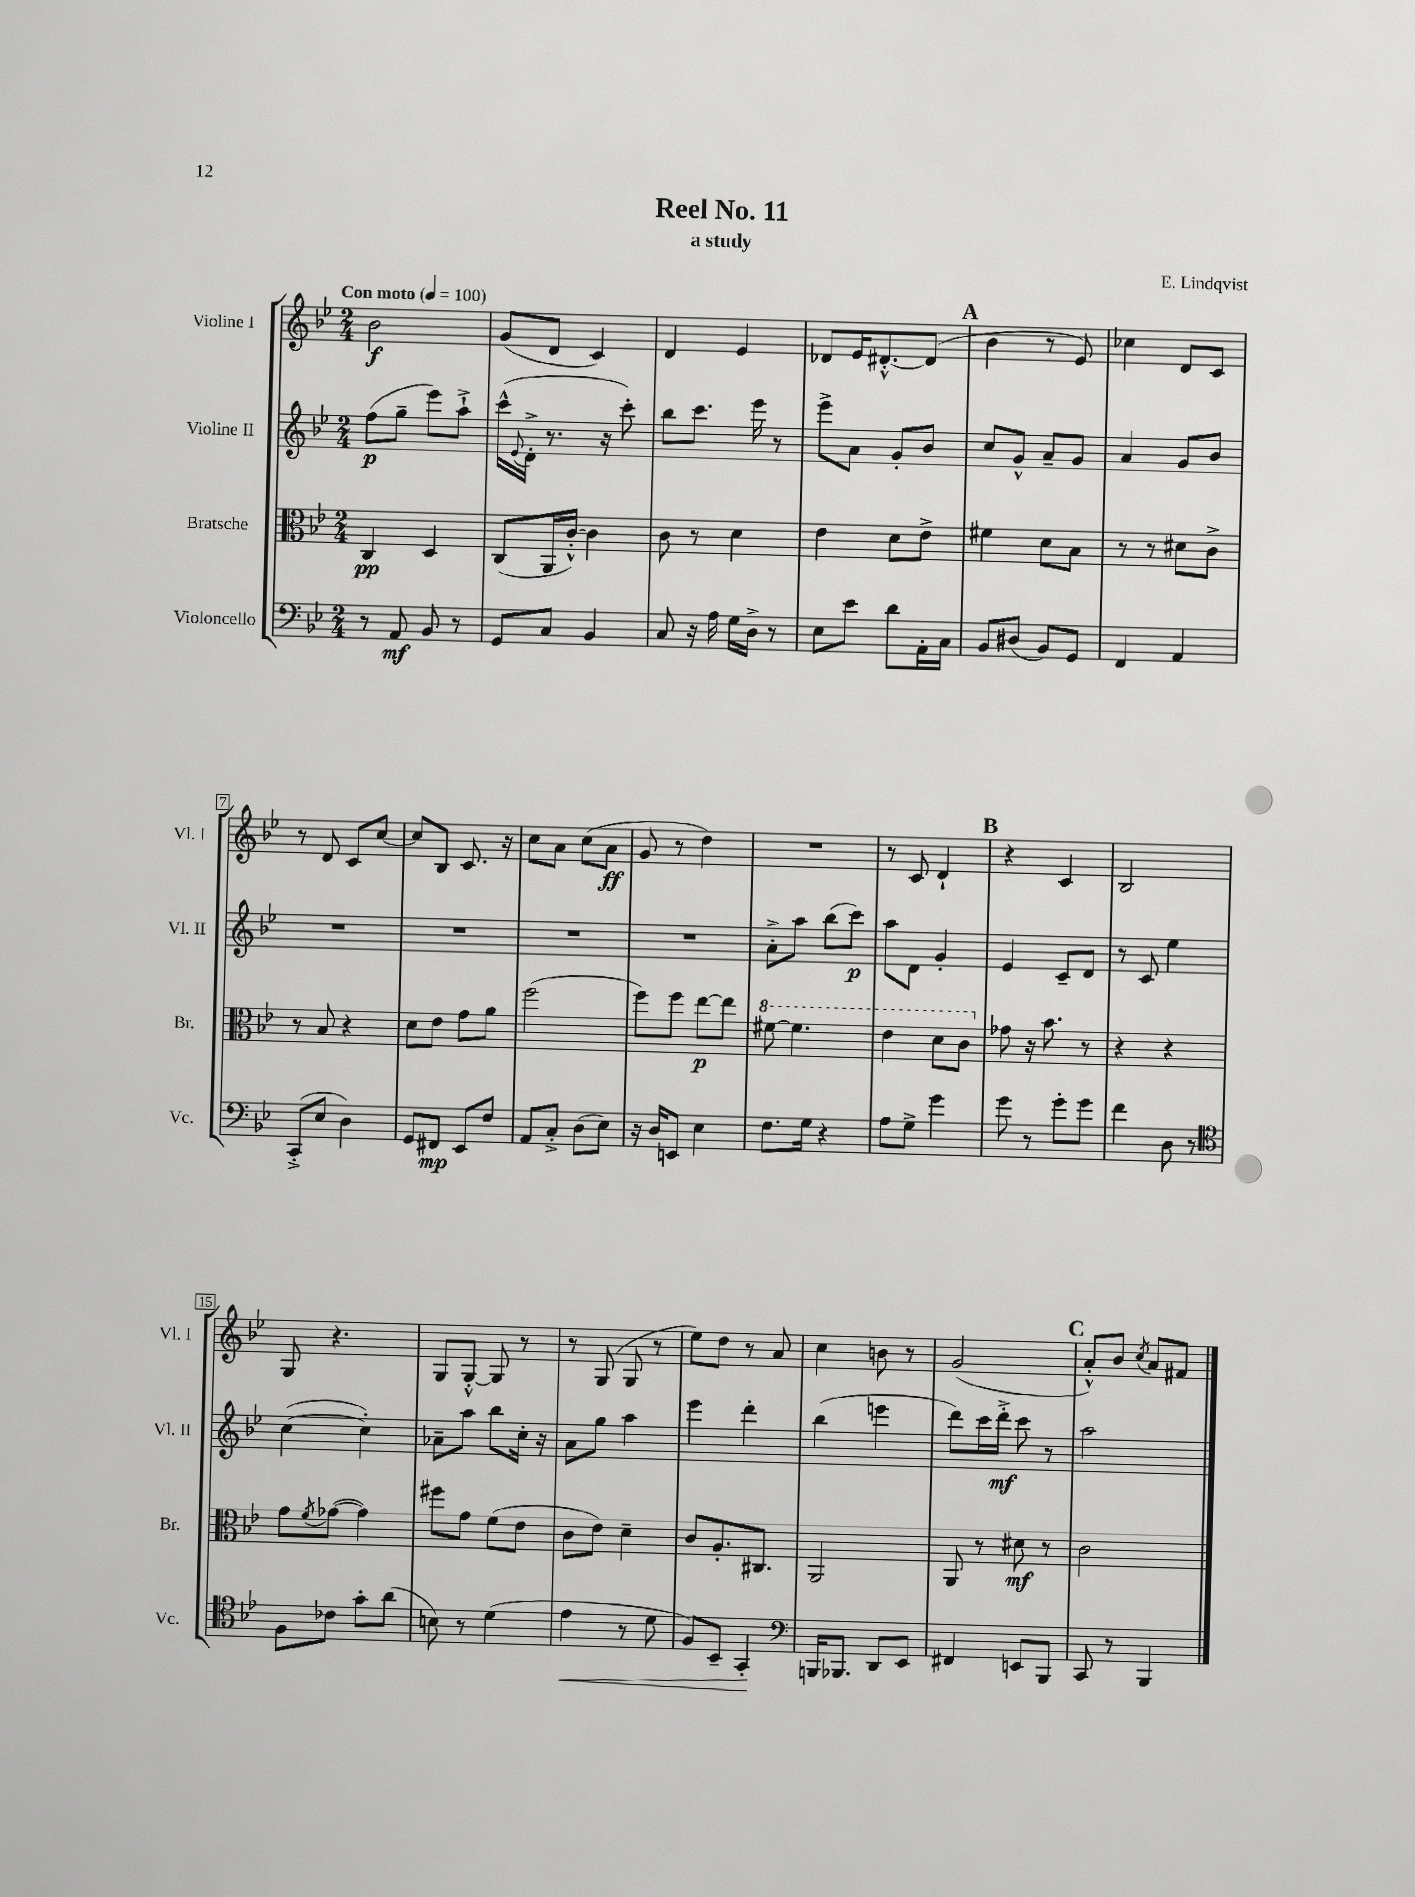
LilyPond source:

\header { title = "Reel No. 11" composer = "E. Lindqvist" subtitle = "a study" }
<<
\new StaffGroup <<
\new Staff = "s0" \with { instrumentName = "Violine I" shortInstrumentName = "Vl. I" } {
    \clef treble \key bes \major \numericTimeSignature \time 2/4 \tempo "Con moto" 4 = 100
    bes'2\f |
    g'8( d'8 c'4) |
    d'4 ees'4 |
    des'8 ees'16 dis'8.~-.-^ dis'8( |
    \mark \markup { \bold "A" } bes'4 r8 ees'8) |
    ces''4 d'8 c'8 |
    r8 d'8 c'8 c''8~ |
    c''8 bes8 c'8. r16 |
    c''8 a'8 c''8( a'8\ff |
    g'8 r8 d''4) |
    R2 |
    r8 c'8 d'4-! |
    \mark \markup { \bold "B" } r4 c'4 |
    bes2 |
    g8 r4. |
    g8 g8~-.-^ g8 r8 |
    r8 g8( g8 r8 |
    ees''8) d''8 r8 a'8 |
    c''4 b'8 r8 |
    g'2( |
    \mark \markup { \bold "C" } a'8-.-^) bes'8 \acciaccatura { c''8 } a'8 fis'8 \bar "|." |
}
\new Staff = "s1" \with { instrumentName = "Violine II" shortInstrumentName = "Vl. II" } {
    \clef treble \key bes \major \numericTimeSignature \time 2/4
    f''8\p( g''8-- ees'''8) a''8-!-> |
    c'''16-^( \appoggiatura { ees'8 } d'16-.-> r8. r16 c'''8-.) |
    bes''8 c'''8. ees'''16 r8 |
    ees'''8-> a'8 g'8-. bes'8 |
    \mark \markup { \bold "A" } c''8 g'8-^ a'8-- g'8 |
    a'4 g'8 bes'8 |
    R2 |
    R2 |
    R2 |
    R2 |
    a'8-.-> a''8 bes''8( c'''8\p) |
    a''8 d'8 g'4-. |
    \mark \markup { \bold "B" } ees'4 c'8-- d'8 |
    r8 c'8 ees''4 |
    c''4~( c''4-.) |
    aes'8-- a''8 bes''8 c''16-. r16 |
    a'8 g''8 a''4 |
    ees'''4 d'''4-. |
    bes''4( e'''4 |
    d'''8) c'''16 d'''16-.->\mf c'''8 r8 |
    \mark \markup { \bold "C" } a''2 \bar "|." |
}
\new Staff = "s2" \with { instrumentName = "Bratsche" shortInstrumentName = "Br." } {
    \clef alto \key bes \major \numericTimeSignature \time 2/4
    c4\pp d4 |
    c8( a,16 c'16~-.-^) c'4 |
    c'8 r8 d'4 |
    ees'4 d'8 ees'8-> |
    \mark \markup { \bold "A" } fis'4 d'8 bes8 |
    r8 r8 dis'8 c'8-> |
    r8 bes8 r4 |
    d'8 ees'8 g'8 a'8 |
    f''2( |
    f''8) f''8 ees''8~\p ees''8 |
    \ottava #1 fis''8~ fis''4. |
    ees''4 d''8 c''8 \ottava #0 |
    \mark \markup { \bold "B" } ges'8 r16 bes'8. r8 |
    r4 r4 |
    g'8 \acciaccatura { f'8 } ges'8~( ges'4) |
    fis''8 g'8 f'8( ees'8 |
    c'8 ees'8) d'4-- |
    c'8 a8.-. cis8. |
    a,2 |
    a,8 r8 dis'8\mf r8 |
    \mark \markup { \bold "C" } c'2 \bar "|." |
}
\new Staff = "s3" \with { instrumentName = "Violoncello" shortInstrumentName = "Vc." } {
    \clef bass \key bes \major \numericTimeSignature \time 2/4
    r8 a,8\mf bes,8 r8 |
    g,8 c8 bes,4 |
    c8 r16 a16 g16 d16-> r8 |
    ees8 ees'8 d'8 a,16-. c16 |
    \mark \markup { \bold "A" } bes,8 dis8( bes,8) g,8 |
    f,4 a,4 |
    c,8-.->( ees8 d4) |
    g,8 fis,8\mp ees,8 f8 |
    a,8 c8-.-> d8( ees8) |
    r16 d16 e,8 ees4 |
    f8. g16 r4 |
    a8 g8-> g'4 |
    \mark \markup { \bold "B" } g'8 r8 g'8-. g'8 |
    f'4 d8 r8 |
    \clef tenor f8 ces'8 g'8-. a'8( |
    b8) r8 d'4( |
    ees'4\< r8 d'8 |
    f8) bes,8-- g,4-.\! |
    \clef bass b,,16 bes,,8. d,8 ees,8 |
    fis,4 e,8 bes,,8 |
    \mark \markup { \bold "C" } c,8 r8 bes,,4 \bar "|." |
}
>>
>>
\layout { \context { \Score \override BarNumber.stencil = #(make-stencil-boxer 0.1 0.3 ly:text-interface::print) } }
